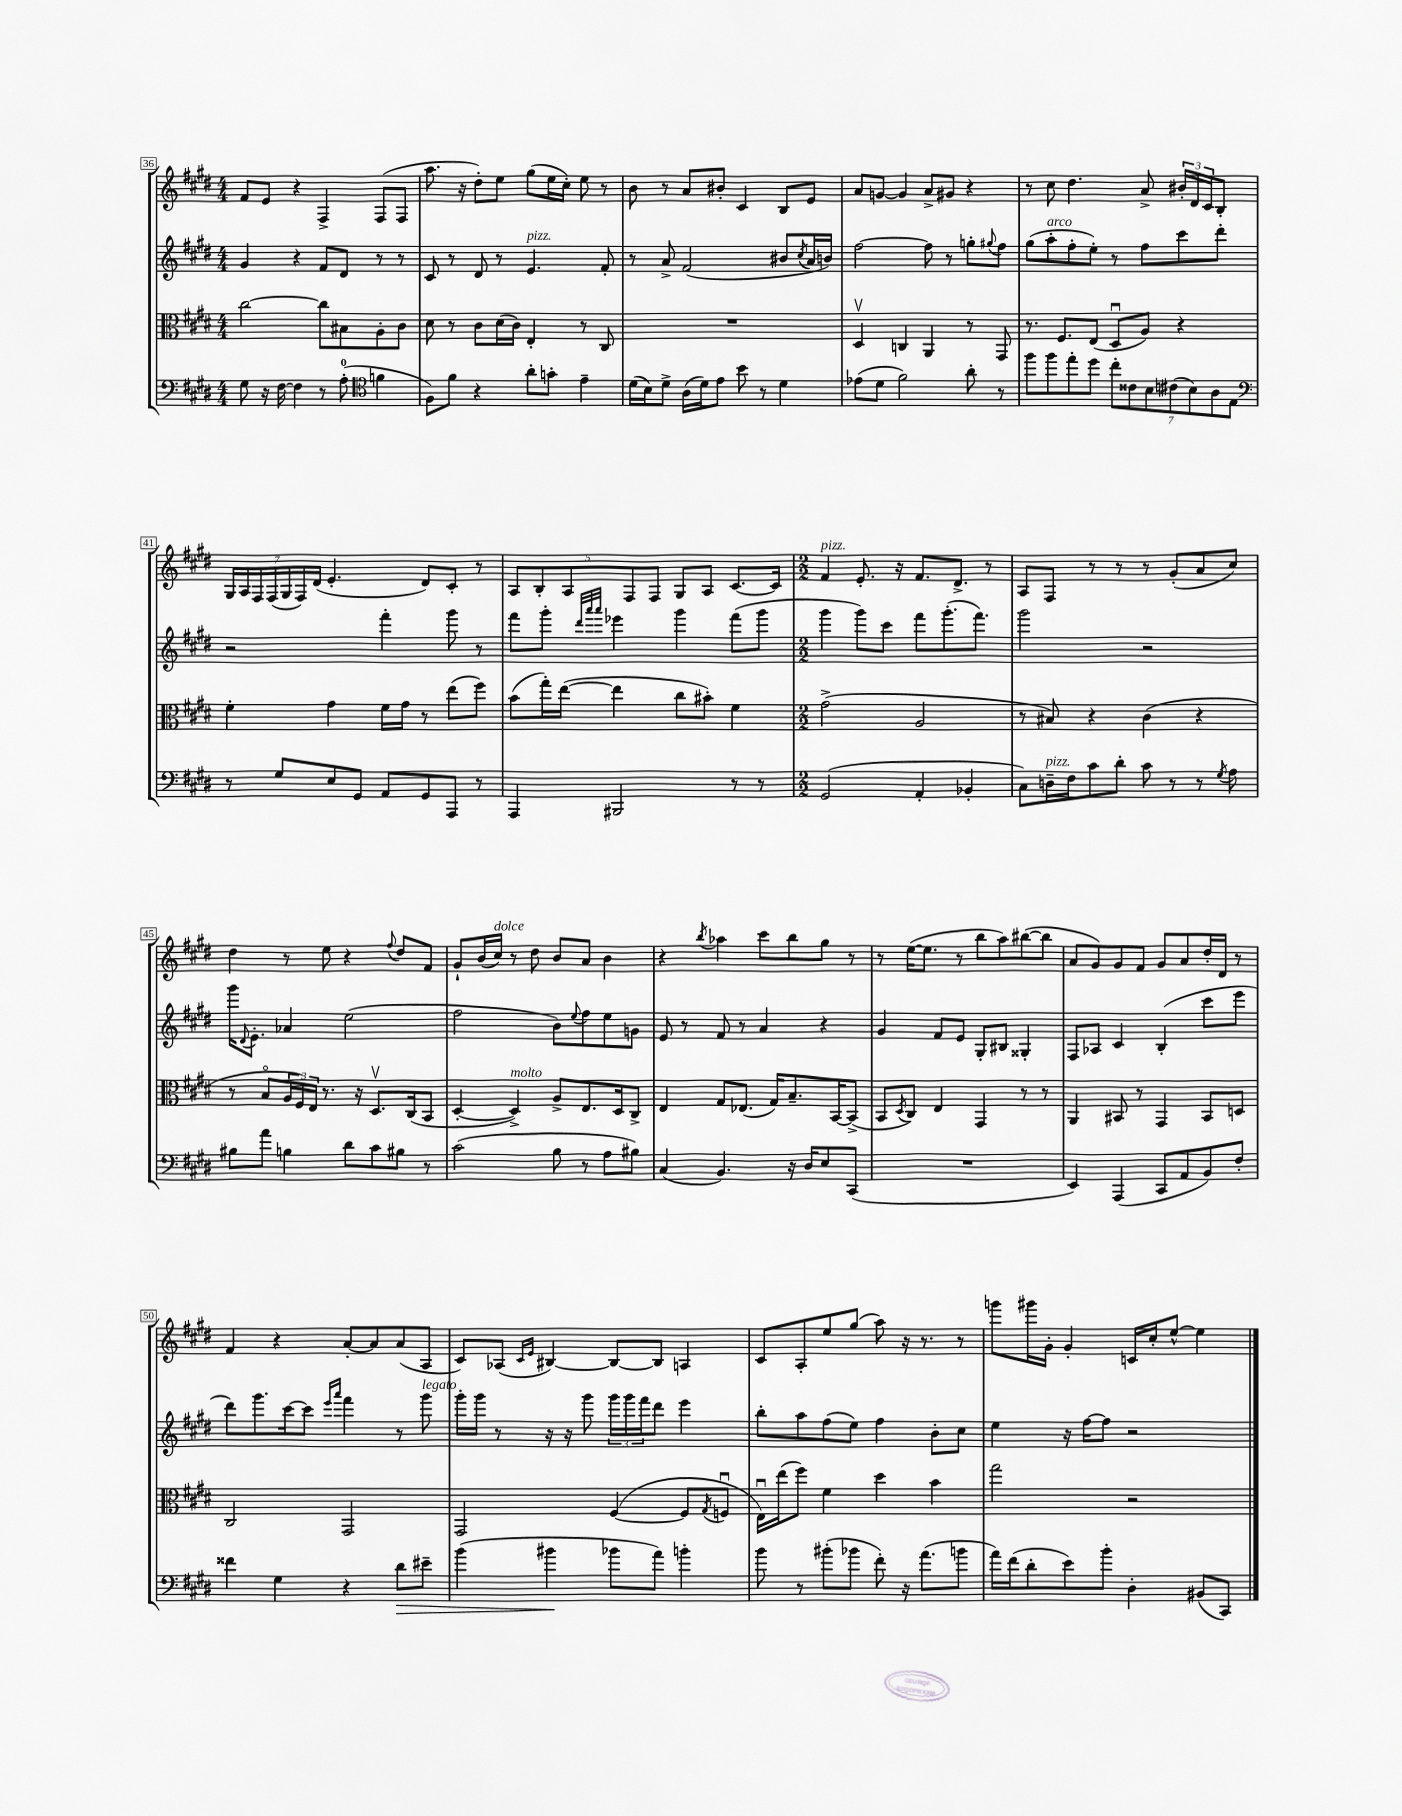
<<
\new StaffGroup <<
\new Staff = "s0" {
    \clef treble \key e \major \numericTimeSignature \time 4/4
    fis'8 e'8 r4 fis4-> fis8( fis8 |
    a''8. r16 dis''8-.) e''8 gis''8( e''16 cis''16-.) e''8 r8 |
    b'8 r8 a'8 bis'8-. cis'4 b8 e'8 |
    a'8 g'8~ g'4 a'8-> gis'8 r4 |
    r8 cis''8 dis''4. a'8-> \tuplet 3/2 { bis'16-. dis'16 cis'16 } b8-. |
    \tuplet 7/4 { gis16 a16 fis16 fis16( gis16 fis16) dis'16( } e'4.-. dis'8) cis'8-. r8 |
    \tuplet 5/4 { a8 b8-. a8 fis8 fis8 } gis8 a8 cis'8.~ cis'16 |
    \numericTimeSignature \time 2/2 fis'4^\markup { \italic "pizz." } e'8.-. r16 fis'8. dis'8.-> r8 |
    a8 fis8 r8 r8 r8 gis'8-.( a'8 cis''8) |
    dis''4 r8 e''8 r4 \appoggiatura { fis''8 } dis''8 fis'8 |
    gis'8-! b'16( cis''16^\markup { \italic "dolce" }) r8 dis''8 b'8 a'8 b'4 |
    r4 \acciaccatura { b''8 } aes''4 cis'''8 b''8 gis''8 r8 |
    r8 e''16~( e''8. r8 b''8 a''8) bis''8~( bis''8 |
    a'8 gis'8) gis'8 fis'8 gis'8 a'8 dis''16-. dis'16 r8 |
    fis'4 r4 a'8~-. a'8 a'8( a8 |
    cis'8) aes8( \grace { cis'16 e'16 } bis4~) bis8~ bis8 a4 |
    cis'8 a8-. e''8 gis''8( a''8) r16 r8. r8 |
    g'''8 gis'''16 gis'16-. gis'4-. c'16 cis''16-. e''8~-^ e''4 \bar "|." |
}
\new Staff = "s1" {
    \clef treble \key e \major \numericTimeSignature \time 4/4
    gis'4 r4 fis'8 dis'8 r8 r8 |
    cis'8 r8 dis'8 r8 e'4.^\markup { \italic "pizz." } fis'8-. |
    r8 a'8-> fis'2( bis'8 \acciaccatura { cis''8 } a'16 b'16) |
    fis''2~ fis''8 r8 g''8-. \appoggiatura { gis''8 } fis''8 |
    gis''8( a''8-.^\markup { \italic "arco" } fis''8-. e''8-.) r8 fis''8 cis'''8 dis'''8-. |
    r2 fis'''4-. gis'''8 r8 |
    fis'''8 gis'''8-. \grace { dis'''32 a'''32 a'''32 } ees'''4 gis'''4 fis'''8( gis'''8 |
    \numericTimeSignature \time 2/2 gis'''4 gis'''8) cis'''8 fis'''8 gis'''8.-.( fis'''8.) |
    gis'''2 r2 |
    gis'''16 \appoggiatura { dis'8 } e'8.-. aes'4 e''2( |
    fis''2 b'8) \appoggiatura { e''8 } fis''8 e''8 g'8 |
    e'8 r8 fis'8 r8 a'4 r4 |
    gis'4 fis'8 e'8 gis8-. bis8 gisis4-. |
    fis8 aes8 cis'4 b4-.( cis'''8 e'''8 |
    dis'''8) gis'''8. cis'''16~ cis'''8 \grace { e'''16 a'''16 } fis'''4 r8 gis'''8^\markup { \italic "legato" } |
    gis'''16-. gis'''16 r8 r16 r16 gis'''8 \tuplet 3/2 { gis'''16 gis'''16 fis'''16 } dis'''8 e'''4 |
    b''8-. a''8 fis''8( e''8) fis''4 b'8-. cis''8 |
    e''4 r16 fis''16~ fis''8 r2 \bar "|." |
}
\new Staff = "s2" {
    \clef alto \key e \major \numericTimeSignature \time 4/4
    cis''2~ cis''8 bis8 a8-. cis'8 |
    dis'8 r8 cis'8 dis'16( cis'16) e4-. r8 cis8 |
    R1 |
    dis4\upbow c4 a,4 r8 gis,8 |
    r8. fis8. e8( dis8\downbow a8) r4 |
    fis'4-. gis'4 fis'16 gis'16 r8 e''8( fis''8) |
    b'8( gis''16-.) e''16~( e''4 cis''8 bis'8-.) fis'4 |
    \numericTimeSignature \time 2/2 gis'2->( a2 |
    r8 bis8) r4 cis'4( r4 |
    r8 b8\flageolet \tuplet 3/2 { a16 fis16) e16 } r8. r16 dis8.\upbow cis16( b,8 |
    dis4~-. dis4->^\markup { \italic "molto" }) a8-> e8. dis16 cis8-> |
    e4 gis8 ees8.( gis16) b8.-- b,16~ b,8->( |
    b,8 \acciaccatura { dis8 } cis8) e4 gis,4 r8 r8 |
    a,4 bis,8 r8 gis,4 bis,8 d8 |
    cis2 gis,2 |
    gis,2 fis4~( fis8 \acciaccatura { gis8 } f8\downbow |
    e16\downbow) e''16( fis''8) fis'4 dis''4 b'4 |
    gis''2 r2 \bar "|." |
}
\new Staff = "s3" {
    \clef bass \key e \major \numericTimeSignature \time 4/4
    gis8 r16 fis16~ fis4 r8 a8-0-.( \clef tenor f'4 |
    fis8) fis'8 r4 a'8-. g'8-. e'4-- |
    dis'16( b16) dis'8-> a16( dis'16) e'8 b'8 r8 dis'4 |
    ees'8( dis'8 fis'2) a'8-. r8 |
    fis''8 fis''8 e''8-. dis''8 \tuplet 7/4 { cis''8-. cisis'8 b8 cis'8( b8) a8 e8 } |
    \clef bass r8 gis8 e8 gis,8 a,8 gis,8 a,,8 r8 |
    a,,4 bis,,2 r8 r8 |
    \numericTimeSignature \time 2/2 gis,2( a,4-. bes,4-. |
    cis8) d16--^\markup { \italic "pizz." } fis16 cis'8 dis'8-. cis'8 r8 r8 \acciaccatura { gis8 } a8 |
    bis8 a'8 b4 dis'8 cis'8 bis8 r8 |
    cis'2( b8 r8 a8 bis8) |
    cis4( b,4.) r16 dis16 e8 cis,8( |
    R1 |
    e,4) a,,4( cis,8 a,8 b,8) fis8-. |
    fisis'4 gis4 r4 dis'8\> eis'8-- |
    b'4( bis'4\! bes'8 a'8) b'4-. |
    b'8 r8 bis'8-.( bes'8 fis'8-.) r16 a'8.( b'8 |
    a'16) fis'16( dis'8-. e'8) b'8-. dis4-. bis,8( cis,8) \bar "|." |
}
>>
>>
\layout { \context { \Score currentBarNumber = #36 \override BarNumber.stencil = #(make-stencil-boxer 0.1 0.3 ly:text-interface::print) } }
